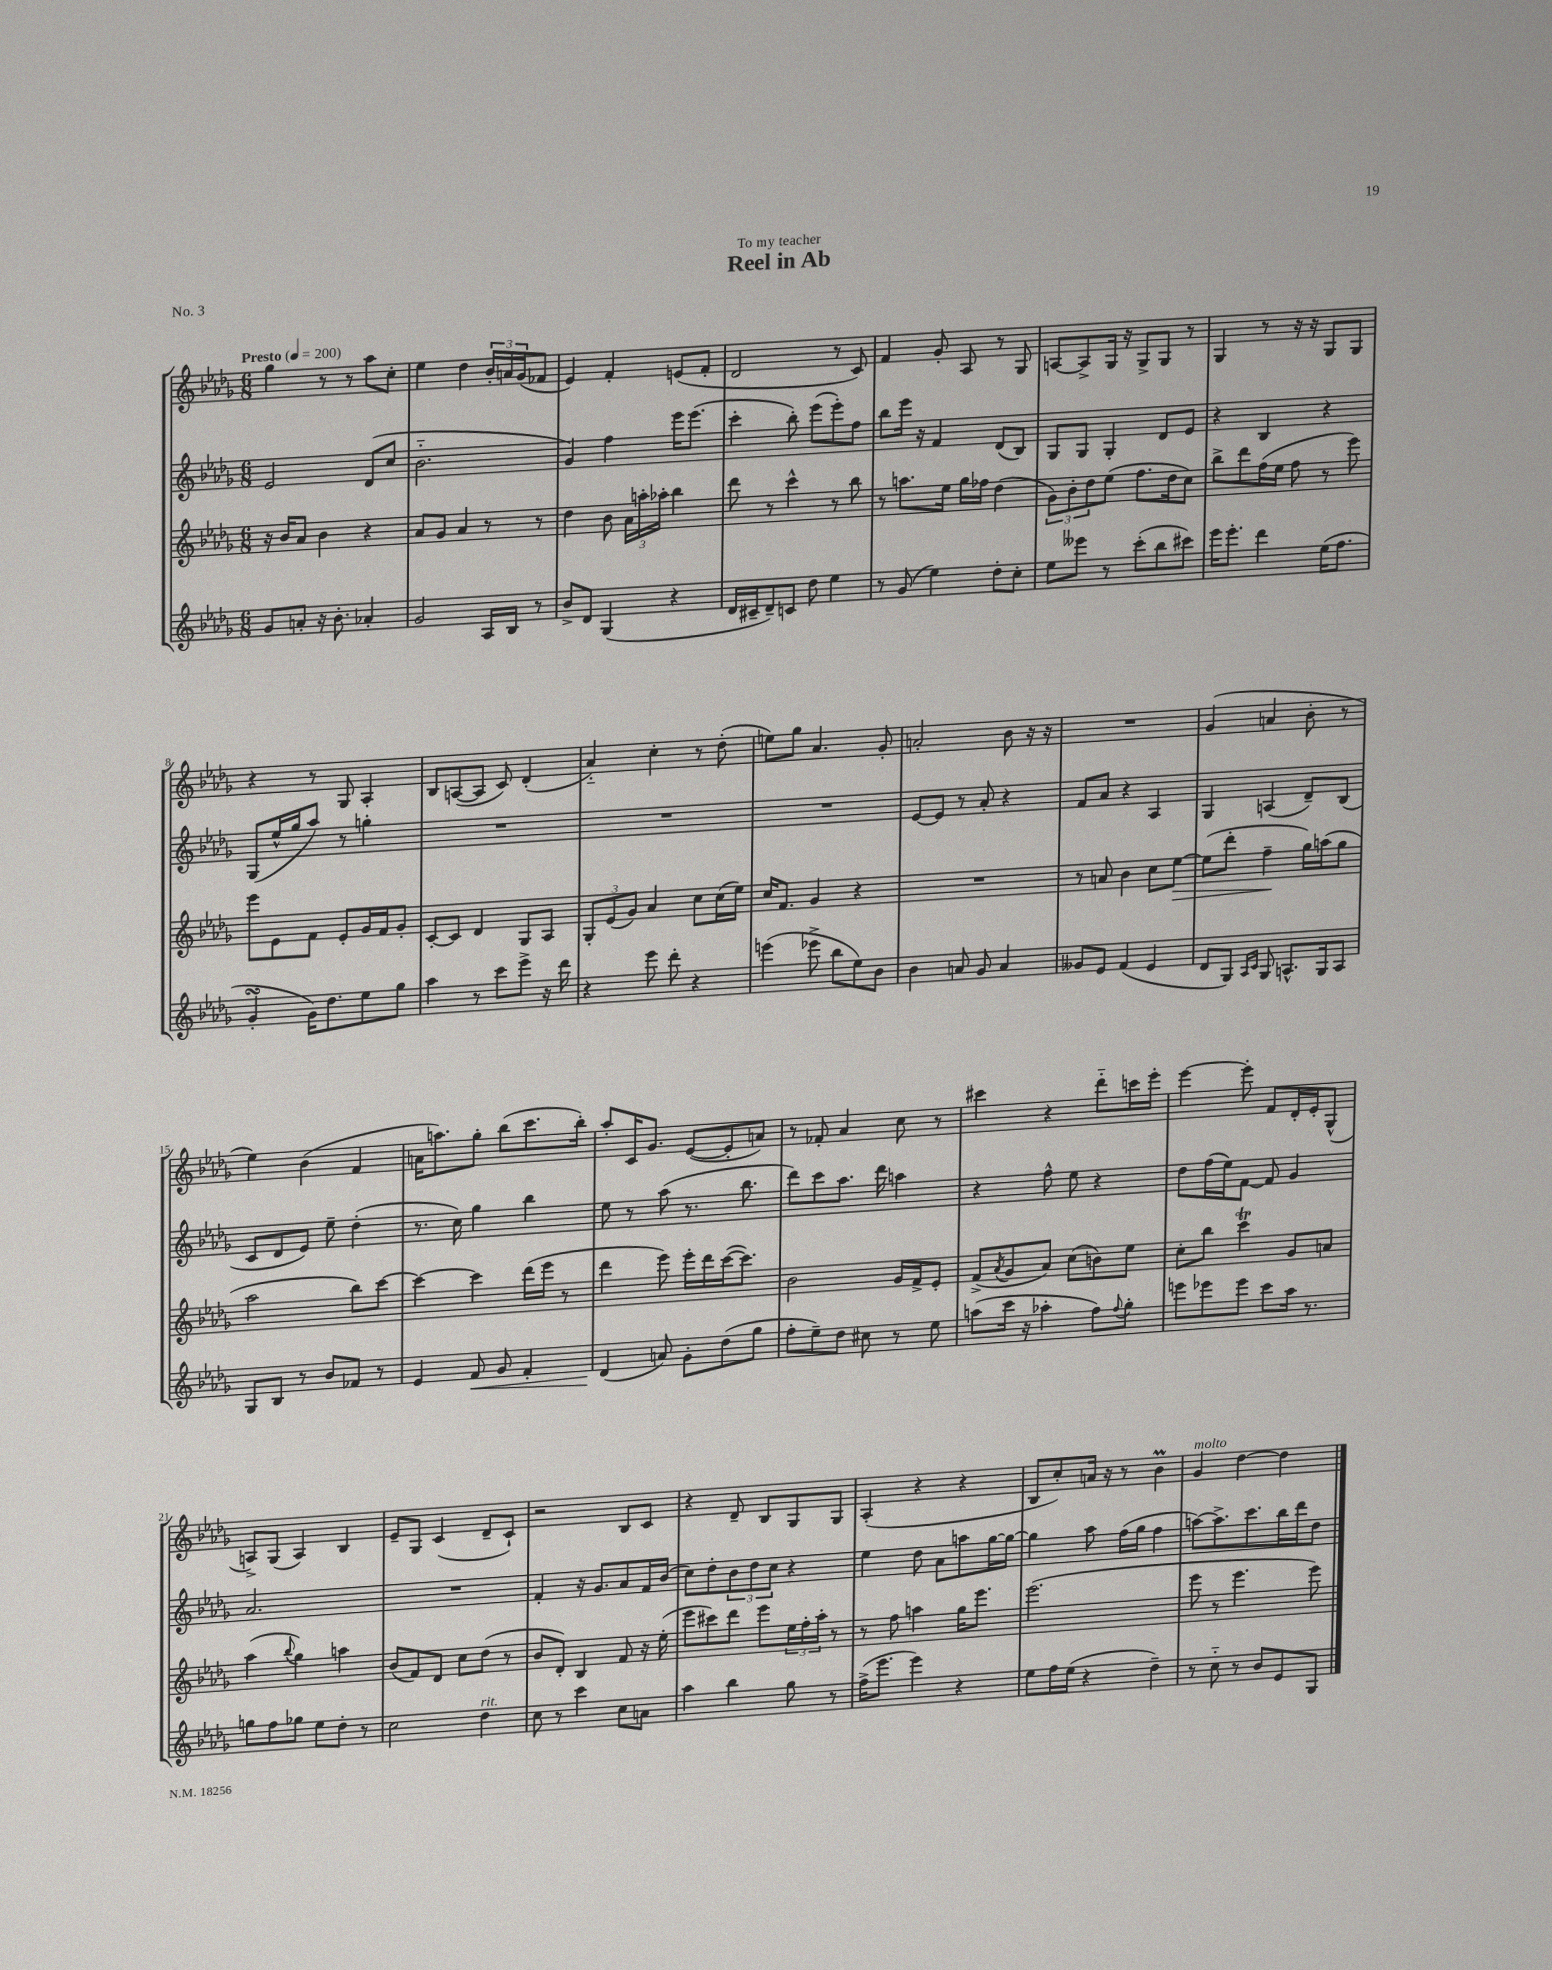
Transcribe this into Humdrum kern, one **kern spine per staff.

**kern	**kern	**kern	**kern
*staff4	*staff3	*staff2	*staff1
*clefG2	*clefG2	*clefG2	*clefG2
*k[b-e-a-d-g-]	*k[b-e-a-d-g-]	*k[b-e-a-d-g-]	*k[b-e-a-d-g-]
*M6/8	*M6/8	*M6/8	*M6/8
*MM200	*MM200	*MM200	*MM200
8g-	16r	2e-	4gg-
.	16b-	.	.
8a'	8a-	.	.
16r	4b-	.	8r
8.b-'	.	.	.
.	.	.	8r
4a-'	4r	(8d-	8aa-
.	.	8cc	8cc'
=	=	=	=
2g-	8a-	2.b-'~	4ee-
.	8g-	.	.
.	4a-	.	4dd-
16A-	8r	.	24b-'
.	.	.	24a
16B-	.	.	.
.	.	.	(24g-
8r	8r	.	8f-
=	=	=	=
8b-^	4dd-	4g-)	4e-)
8d-	.	.	.
(4G-	8b-	4ff	4f'
.	24a-	.	.
.	24aa'	.	.
.	24aa-'	.	.
4r	4bb-	16eee-	(8e
.	.	(8.eee-	.
.	.	.	8f'
=	=	=	=
16d-	8ddd-	4ccc'	2d-
16c#~	.	.	.
8d-~)	8r	.	.
8c	4ccc^^	8bb-')	.
8dd-	.	(8eee-	.
4ee-	8r	8eee-')	8r
.	8bb-	8ff	8c)
=	=	=	=
8r	8r	8bb-	4f
(8g-	8.aa	16eee-	.
.	.	16r	.
4ee-)	.	4f	8g-'
.	16ee-	.	.
.	16gg-	.	8A-
.	16ff-	.	.
8dd-'	(4dd-	(8d-	8r
8cc'	.	8B-)	8G-
=	=	=	=
8ee-	12g-)	8G-	[8A
.	12b-'	.	.
8eee--	.	8G-	8A^]
.	12dd-	.	.
8r	(8ee-	4G-'	16G-
.	.	.	16r
(8ccc'	8.ff	.	8G-^
8bb-	.	8d-	8G-
.	16dd-	.	.
8ccc#)	8cc)	8e-	8r
=	=	=	=
16eee-	8bb-^	4r	4G-
8.eee-'	.	.	.
.	8ddd-	.	.
4ddd-	(16ff	4B-	8r
.	16ee-	.	.
.	8ff	.	16r
.	.	.	16r
(16ee-	8r	4r	8G-
8.ff	.	.	.
.	8eee-)	.	8G-
=	=	=	=
4g-'	8eee-	(8G-	4r
.	8e-	16ee-^^	.
.	.	16gg-	.
16g-)	8f	8aa-)	8r
8.dd-	.	.	.
.	8e-'	8r	8G-
8ee-	16g-	4gg'	4A-'
.	16f	.	.
8gg-	8g-'	.	.
=	=	=	=
4aa-	[8c'	2.r	8B-
.	8c]	.	([8A
8r	4d-	.	8A]
8ccc	.	.	8c)
8eee-^	8G-	.	(4d-'
16r	8A-	.	.
16ddd-	.	.	.
=	=	=	=
4r	12G-'	2.r	4a-'~)
.	(12e-	.	.
.	12g-)	.	.
8eee-	4a-	.	4cc'
8ddd-'	.	.	.
4r	8cc	.	8r
.	(16cc	.	(8dd-'
.	16ee-)	.	.
=	=	=	=
(4eee	16cc	2.r	8ee)
.	8.f	.	.
.	.	.	8gg-
8eee-^	4g-	.	4.a-
8bb-	.	.	.
8ee-)	4r	.	.
8b-	.	.	8g-'
=	=	=	=
4b-	2.r	[8e-	2a'
.	.	8e-]	.
8a	.	8r	.
8g-	.	8a-'	.
4a	.	4r	8b-
.	.	.	16r
.	.	.	16r
=	=	=	=
8g--	8r	8f	2.r
8e-	8a	8a-	.
(4f	4b-	4r	.
4e-	8cc	4A-	.
.	[8ee-	.	.
=	=	=	=
8d-	(8ee-]	4G-	(4g-
8G-)	8ddd-'	.	.
16qqA-	.	.	.
16qqc	.	.	.
8G-	4ff~	(4A	4a
8.A^^	.	.	.
.	16gg-)	8d-~)	8b-'
16G-	(16aa	.	.
8A	8gg-	(8B-	8r
=	=	=	=
8G-	2aa-	8c	4ee-)
8B-	.	8d-	.
8r	.	8e-)	(4b-
8b-	.	8ee-~	.
8f-	8bb-)	(4dd-'	4f
8r	[8ccc	.	.
=	=	=	=
4e-	4ccc_	8.r	16a
.	.	.	8.aa)
.	.	16cc)	.
8f	4ccc]	4gg-	8gg-'
8g-	.	.	(8bb-
4f'	(16ddd-	4bb-	8.ccc
.	16eee-	.	.
.	8r	.	.
.	.	.	16bb-')
=	=	=	=
(4d-	4ddd-	8ee-	8aa-'
.	.	8r	16c
.	.	.	8.g-
8a)	8eee-)	(8aa-	.
8g-'	16eee-'	8.r	([8e-
.	16ddd-	.	.
(8dd-	([16ccc	.	8e-']
.	8.ccc])	8.bb-	.
8gg-	.	.	8a)
=	=	=	=
8ff'	2b-	8ddd-)	8r
8ee-~)	.	8ccc	8f-'
8dd-	.	8.aa-	4a-
8cc#	.	.	.
.	.	16ddd-	.
8r	16g-	4aa	8cc
.	16f^	.	.
8ee-	8e-'	.	8r
=	=	=	=
(8aa	(8f^	4r	4ccc#
.	8qa-	.	.
16ccc	8g-	.	.
16r	.	.	.
4aa-'	8a-)	8ff^^	4r
.	(8cc	8ee-	.
8ff)	8b)	4r	8ddd-'~
8qqff	.	.	.
8gg-'	8ee-	.	16ccc
.	.	.	16eee-'
=	=	=	=
8eee	8cc'	8dd-	[4eee-
8eee-	8bb-	(16ff	.
.	.	16ee-)	.
8eee-	4ccc	[8f	8eee-']
8ccc	.	8f]	8f
16aa-	8g-	4g-	16d-'
8.r	.	.	16e-'
.	8a	.	(8G-^^
=	=	=	=
8gg	(4aa-	2.a-	8A^)
8ff	.	.	(8G-
.	8qqbb-	.	.
8gg-	4gg-)	.	4A)
8ee-	.	.	.
8dd-'	4aa	.	4B-
8r	.	.	.
=	=	=	=
2cc	(8b-	2.r	8e-~
.	8f)	.	8G-
.	8d-	.	(4c
.	8cc	.	.
4dd-	(8dd-	.	8d-~
.	8r	.	8c`)
=	=	=	=
8cc	8b-	4f'	2r
8r	8d-')	.	.
4ccc	4B-	16r	.
.	.	8.g-	.
8cc	8f	8a-	8B-
8a	16r	16f	8c
.	(16ee-'	(16b-	.
=	=	=	=
4aa-	8eee-	8cc)	4r
.	8ccc#)	8dd-'	.
4bb-	8ddd-	12b-	8d-~
.	.	12dd-	.
.	8eee-	.	8B-
.	.	12cc	.
8gg-	24ee-	4r	8G-
.	24ff'	.	.
.	24aa-'	.	.
8r	8r	.	8G-
=	=	=	=
(16ff^	8r	4ee-	(4A-'
8.eee-	.	.	.
.	8ff	.	.
4eee-)	4aa	8dd-	4r
.	.	8a-	.
4r	16gg-	8aa	4r
.	8.eee-	.	.
.	.	[16gg-	.
.	.	16gg-_	.
=	=	=	=
8ee-	(2.eee-	4gg-]	8B-
16ff	.	.	8cc')
(16ee-	.	.	.
4r	.	8aa-	16a
.	.	.	16r
.	.	(16ff	8r
.	.	16gg-	.
4dd-~)	.	4ff	4b-
=	=	=	=
8r	8eee-	[8aa)	4g-
8cc'~	8r	8.aa^]	.
8r	4.eee-	.	[4dd-
.	.	8.ccc	.
8b-	.	.	.
8e-	.	16bb-	4dd-]
.	.	16ddd-	.
8G-	8eee-)	8dd-	.
==	==	==	==
*-	*-	*-	*-
